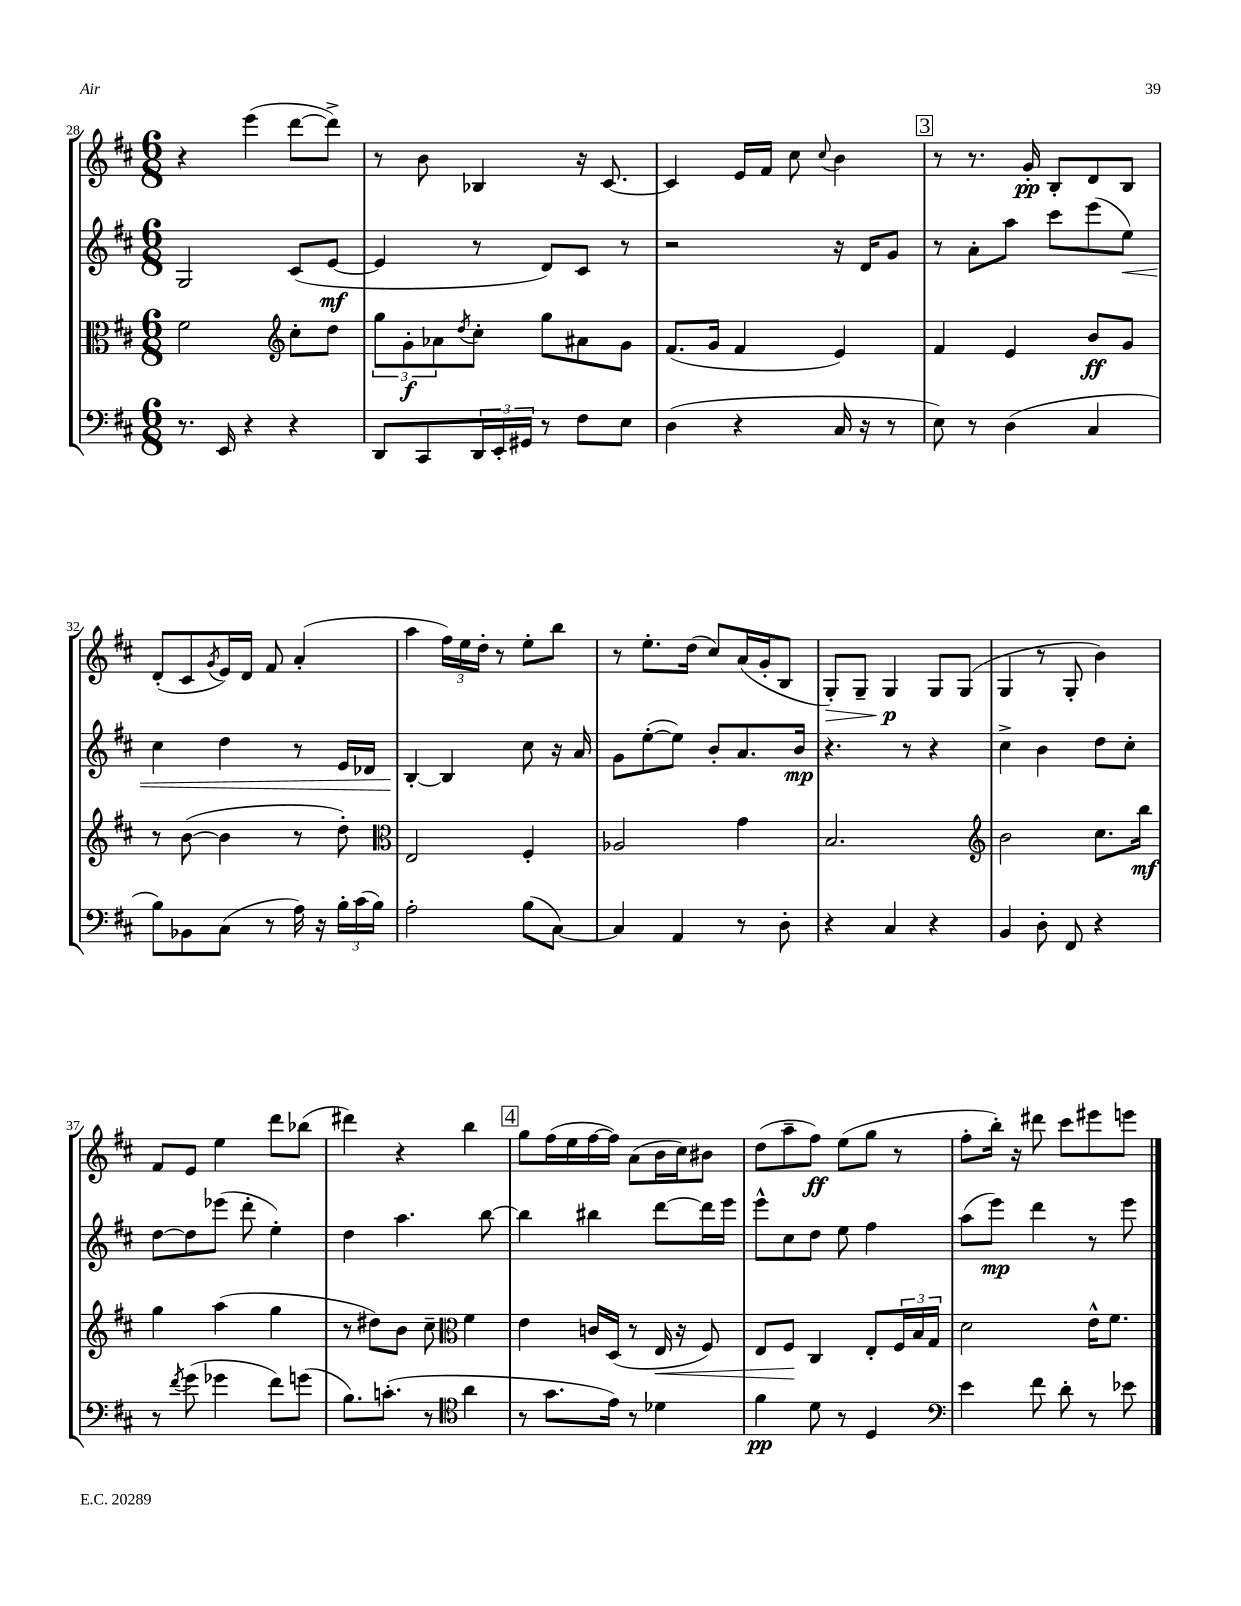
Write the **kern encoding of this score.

**kern	**kern	**kern	**kern
*staff4	*staff3	*staff2	*staff1
*clefF4	*clefC3	*clefG2	*clefG2
*k[f#c#]	*k[f#c#]	*k[f#c#]	*k[f#c#]
*M6/8	*M6/8	*M6/8	*M6/8
8.r	2f#	2G	4r
16EE	.	.	.
4r	.	.	(4eee
*	*clefG2	*	*
4r	8cc#'	(8c#	[8ddd
.	8dd	[8e	8ddd^])
=	=	=	=
8DD	12gg	4e]	8r
.	12g'	.	.
8CC#	.	.	8b
.	12a-	.	.
.	8qdd	.	.
24DD	8cc#'	8r	4B-
24EE'	.	.	.
24GG#	.	.	.
8r	8gg	8d)	.
8F#	8a#	8c#	16r
.	.	.	[8.c#
8E	8g	8r	.
=	=	=	=
(4D	(8.f#	2r	4c#]
.	16g	.	.
4r	4f#	.	16e
.	.	.	16f#
.	.	.	8cc#
.	.	.	8qqcc#
16C#	4e)	16r	4b
16r	.	16d	.
8r	.	8g	.
=	=	=	=
8E)	4f#	8r	8r
8r	.	8a'	8.r
(4D	4e	8aa	.
.	.	.	16g'
.	.	8ccc#	8B'
4C#	8b	(8eee	8d
.	8g	8ee)	8B
=	=	=	=
8B)	8r	4cc#	(8d'
8BB-	([8b	.	8c#
.	.	.	8qg
(8C#	4b]	4dd	16e)
.	.	.	16d
8r	.	.	8f#
16A)	8r	8r	(4a'
16r	.	.	.
24B'	8dd')	16e	.
(24c#	.	.	.
.	.	16d-	.
24B)	.	.	.
=	=	=	=
*	*clefC3	*	*
2A'	2E	[4B'	4aa
.	.	4B]	24ff#)
.	.	.	24ee
.	.	.	24dd'
.	.	.	8r
(8B	4F#'	8cc#	8ee'
[8C#)	.	16r	8bb
.	.	16a	.
=	=	=	=
4C#]	2A-	8g	8r
.	.	([8ee'	8.ee'
4AA	.	8ee])	.
.	.	.	(16dd
.	.	8b'	8cc#)
8r	4g	8.a	(16a
.	.	.	16g'
8D'	.	.	8B
.	.	16b	.
=	=	=	=
4r	2.B	4.r	8G')
.	.	.	8G~
4C#	.	.	4G
.	.	8r	.
4r	.	4r	8G
.	.	.	(8G
=	=	=	=
*	*clefG2	*	*
4BB	2b	4cc#^	4G
8D'	.	4b	8r
8FF#	.	.	8G'
4r	8.cc#	8dd	4b)
.	.	8cc#'	.
.	16bb	.	.
=	=	=	=
8r	4gg	[8dd	8f#
8qf#	.	.	.
(8g	.	8dd]	8e
4g-	(4aa	(8eee-	4ee
.	.	8ddd'	.
8f#)	4gg	4ee')	8ddd
(8g	.	.	(8bb-
=	=	=	=
8.B)	8r	4dd	4ddd#)
.	8dd#)	.	.
(8.c'	.	.	.
.	8b	4.aa	4r
8r	8cc#~	.	.
*clefC4	*clefC3	*	*
4a	4f#	.	4bb
.	.	[8bb	.
=	=	=	=
8r	4e	4bb]	8gg
8.g	.	.	(16ff#
.	.	.	16ee
.	16c	4bb#	[16ff#
16e)	(16D	.	16ff#])
8r	8r	.	(8a
4d-	16E	[8ddd	16b
.	16r	.	16cc#)
.	8F#)	16ddd]	8b#
.	.	16eee	.
=	=	=	=
4f#	8E	8eee^^	(8dd
.	8F#	8cc#	8aa~
8d	4C#	8dd	8ff#)
8r	.	8ee	(8ee
4D	8E'	4ff#	8gg
.	24F#	.	8r
.	24B	.	.
.	24G	.	.
=	=	=	=
*clefF4	*	*	*
4e	2d	(8aa	8ff#'
.	.	8eee)	16bb')
.	.	.	16r
8f#	.	4ddd	8ddd#
8d'	.	.	8ccc#
8r	16e^^	8r	8eee#
.	8.f#	.	.
8e-	.	8eee	8eee
==	==	==	==
*-	*-	*-	*-
